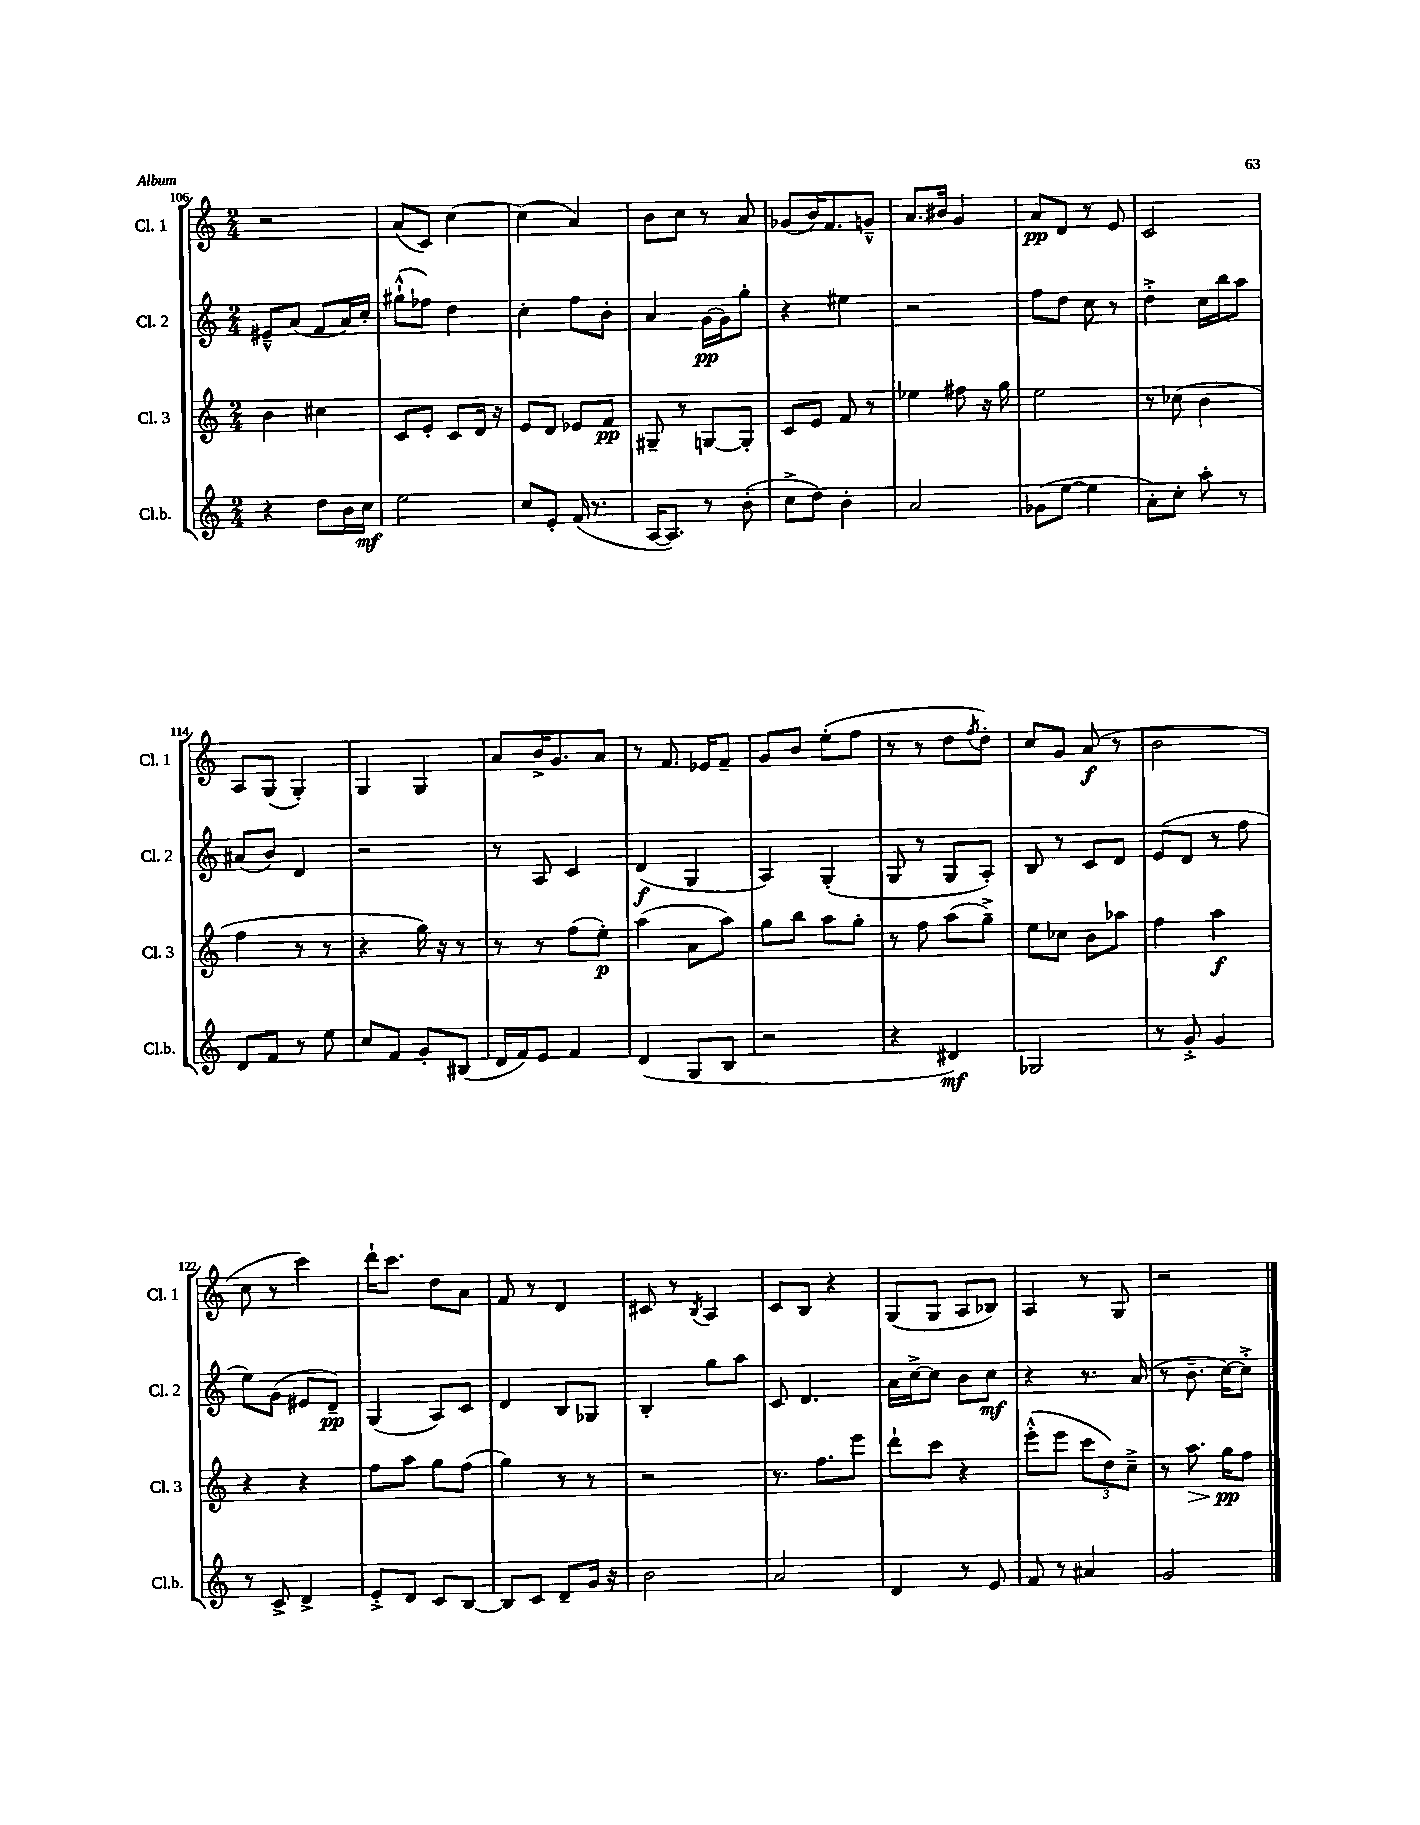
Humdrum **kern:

**kern	**kern	**kern	**kern
*staff4	*staff3	*staff2	*staff1
*clefG2	*clefG2	*clefG2	*clefG2
*k[]	*k[]	*k[]	*k[]
*M2/4	*M2/4	*M2/4	*M2/4
4r	4b\	8e#~^^/L	2r
.	.	(8a/J	.
8dd\L	4cc#\	8f/L	.
16b\L	.	16a/L)	.
16cc\JJ	.	16cc'/JJ	.
=	=	=	=
2ee\	8c/L	(8gg#`^^\L	(8a/L
.	8e'/J	8ff-\J)	8c/J)
.	8c/L	4dd\	[4cc\
.	16d/Jk	.	.
.	16r	.	.
=	=	=	=
8cc/L	8e/L	4cc'\	(4cc\]
8e'/J	8d/J	.	.
(16f/	8e-/L	8ff\L	4a/)
8.r	.	.	.
.	8f/J	8b'\J	.
=	=	=	=
[16A/LK	8G#~/	4a/	8b\L
8.A/]J)	.	.	.
.	8r	.	8cc\J
8r	[8G/L	[16g\LL	8r
.	.	16g\]J	.
(8b'\	8G'/]J	8gg'\J	8a/
=	=	=	=
8cc^\L	8c/L	4r	(8g-/L
8dd\J)	8e/J	.	16b/K)
.	.	.	8.f/
4b'\	8f/	4ee#\	.
.	8r	.	8g~^^/J
=	=	=	=
2a/	4ee-\	2r	8.a/L
.	.	.	16b#/Jk
.	8ff#\	.	4g/
.	16r	.	.
.	16gg\	.	.
=	=	=	=
(8g-\L	2ee\	8ff\L	8a/L
[8ee\J	.	8dd\J	8d/J
4ee\]	.	8cc\	8r
.	.	8r	8e/
=	=	=	=
8a'\L)	8r	4dd'^\	2c/
8cc'\J	(8cc-\	.	.
8aa'\	4b\	16cc\LL	.
.	.	16bb\J	.
8r	.	8aa\J	.
=	=	=	=
8d/L	4ff\	(8a#/L	8A/L
8f/J	.	8b/J)	(8G/J
8r	8r	4d/	4G'/)
8ee\	8r	.	.
=	=	=	=
8cc/L	4r	2r	4G/
8f/J	.	.	.
8g'/L	16gg\)	.	4G/
.	16r	.	.
(8B#/J	8r	.	.
=	=	=	=
16d/LL	8r	8r	8a/L
16f/J)	.	.	.
8e/J	8r	8A/	16b^/K
.	.	.	8.g/
4f/	(8ff\L	4c/	.
.	8ee'\J)	.	8a/J
=	=	=	=
(4d/	(4aa\	(4d/	8r
.	.	.	8.f/
8G/L	8a\L	4G/	.
.	.	.	16e-/LK
8B/J	8aa\J)	.	8f~/J
=	=	=	=
2r	8gg\L	4A/)	8g/L
.	8bb\J	.	8b/J
.	8aa\L	(4G'/	(8ee'\L
.	8gg'\J	.	8ff\J
=	=	=	=
4r	8r	8G/	8r
.	8ff\	8r	8r
4d#/)	(8aa\L	8G/L	8dd\L
.	.	.	8qff/
.	8gg~^\J)	8A'/J)	8dd'\J)
=	=	=	=
2G-/	8ee\L	8B/	8cc/L
.	8cc-\J	8r	8g/J
.	8b\L	8c/L	(8a/
.	8aa-\J	8d/J	8r
=	=	=	=
8r	4ff\	(8e/L	2b\
8g'^/	.	8d/J	.
4g/	4aa\	8r	.
.	.	8ff\	.
=	=	=	=
8r	4r	8ee\L)	8cc\
8c^/	.	(8g\J	8r
4d^/	4r	8e#/L	4ccc\)
.	.	8d~/J)	.
=	=	=	=
8e'^/L	8ff\L	(4G/	16ddd`\LK
.	.	.	8.ccc\J
8d/J	8aa\J	.	.
8c/L	8gg\L	8A/L)	8dd\L
[8B/J	(8ff\J	8c/J	8a\J
=	=	=	=
8B/]L	4gg\)	4d/	8f/
8c/J	.	.	8r
8d~/L	8r	8B/L	4d/
16g/Jk	8r	8G-/J	.
16r	.	.	.
=	=	=	=
2b\	2r	4B'/	8c#/
.	.	.	8r
.	.	.	8qB/
.	.	8gg\L	4A/
.	.	8aa\J	.
=	=	=	=
2a/	8.r	8c/	8c/L
.	.	4.d/	8B/J
.	8.ff\L	.	.
.	.	.	4r
.	8eee\J	.	.
=	=	=	=
4d/	8ddd`\L	16a\LL	(8G/L
.	.	[16cc^\J	.
.	8ccc\J	8cc\]J	8G/J
8r	4r	8b\L	8A/L
8e/	.	8cc\J	8B-/J)
=	=	=	=
8f/	(8eee'^^\L	4r	4A/
8r	8eee\J	.	.
4a#/	12ccc\L	8.r	8r
.	12dd\)	.	.
.	.	.	8G/
.	12cc~^\J	.	.
.	.	(16a/	.
=	=	=	=
2g/	8r	8r	2r
.	8.aa\	8.b~\	.
.	16gg\LK	[16cc\LK)	.
.	8ff\J	8cc'^\]J	.
==	==	==	==
*-	*-	*-	*-
